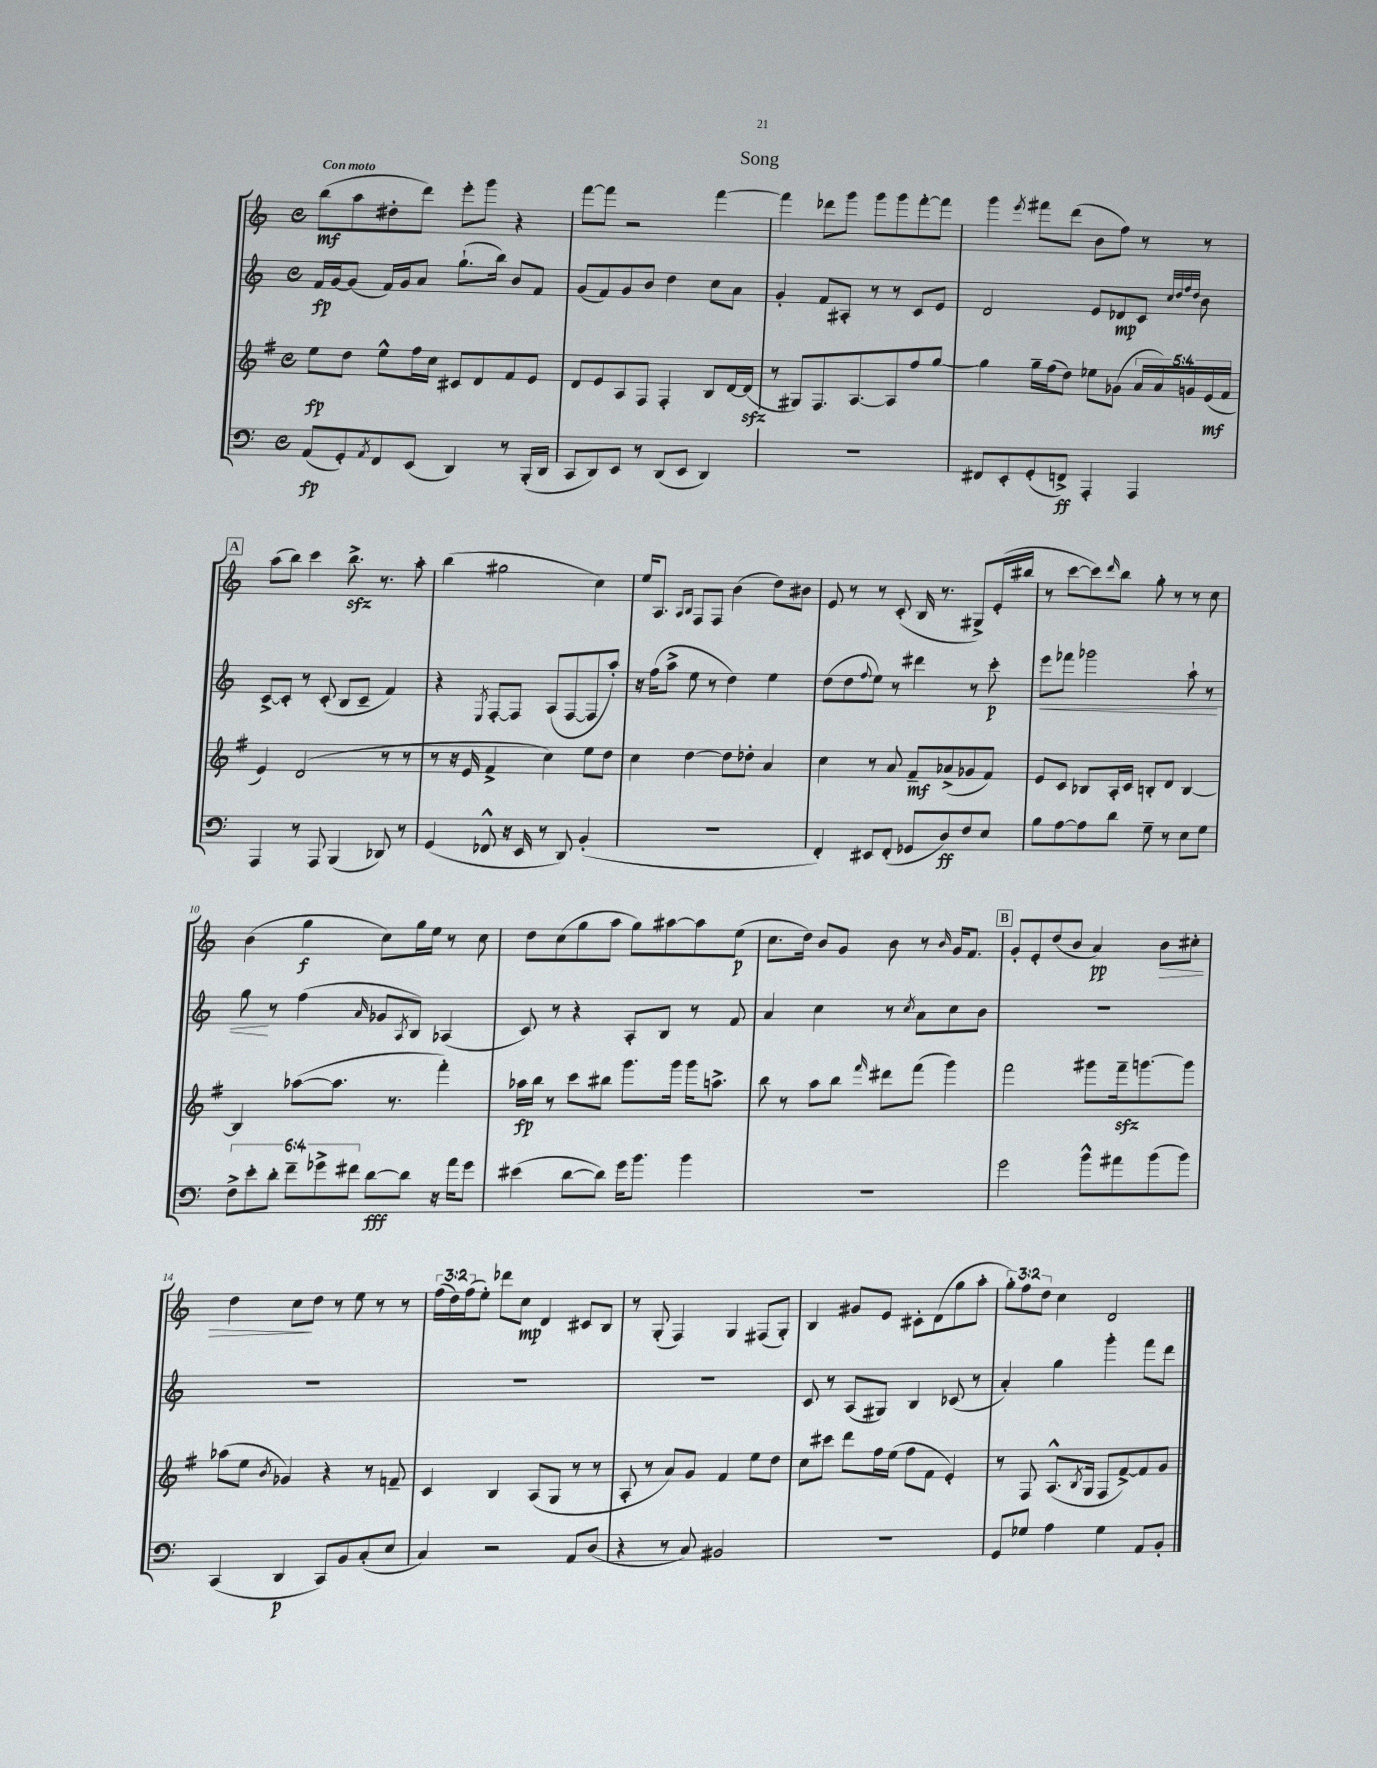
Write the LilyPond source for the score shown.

\header { title = "Song" }
<<
\new StaffGroup <<
\new Staff = "s0" {
    \clef treble \key c \major \defaultTimeSignature \time 4/4 \override Staff.TupletNumber.text = #tuplet-number::calc-fraction-text \tempo "Con moto"
    b''8\mf( a''8 dis''8-. d'''8) e'''8-. g'''8 r4 |
    f'''8~ f'''8 r2 f'''4~ |
    f'''4 des'''8 g'''8 g'''8 g'''8 f'''8~-. f'''8 |
    g'''4 \acciaccatura { e'''8 } fis'''8 d'''8( b'8 f''8) r8 r8 |
    \mark \markup { \box "A" } a''8( b''8) c'''4 b''8.->\sfz r8. a''8-. |
    b''4( gis''2 c''4) |
    e''16 a8. \grace { a16 b16 } f8 f8 b'4( d''8) bis'8 |
    e'8 r8 r8 c'8-.( b16 r8. gis8->) e'16-.( bis''16 |
    r8 c'''8~ c'''8) \grace { d'''16 } b''8 g''8-. r8 r8 c''8 |
    b'4( g''4\f c''8) g''16 e''16 r8 c''8 |
    d''8 c''8( g''8 a''8 g''8) ais''8~ ais''8 e''8\p( |
    c''8. d''16) b'8 g'8 b'8 r8 \grace { b'16 } g'16 f'8. |
    \mark \markup { \box "B" } g'8-. e'8-. d''8( b'8 a'4\pp) b'8\> cis''8-. |
    d''4 c''8\! d''8 r8 e''8 r8 r8 |
    \tuplet 3/2 { f''16( d''16) f''16( } e''8-.) des'''8 c''8\mp d'4 cis'8 b8 |
    r8 g8-.( f4) g4 fis8( g8-.) |
    b4 gis'8 e'8 cis'8-. d'8( g''8 a''8-. |
    \tuplet 3/2 { g''8-.) f''8 d''8 } c''4 d'2 \bar "|." |
}
\new Staff = "s1" {
    \clef treble \key c \major \defaultTimeSignature \time 4/4
    f'16\fp g'16~ g'8( f'16) g'16 a'8 g''8.-!( b''16) b'8 f'8 |
    g'8( f'8) g'8 b'8 d''4 c''8 a'8 |
    g'4-. f'8 ais8-. r8 r8 c'8 e'8 |
    d'2 e'8 des'8\mp c'8 \grace { c''32 d''32 f''32 d''32 } b'8 |
    \mark \markup { \box "A" } c'8~-> c'8-. r8 c'8-.( b8 c'8-- f'4) |
    r4 \acciaccatura { e8 } f8~-. f8 a8( f8~ f8 a''8-.) |
    r16 f''16( a''8-> e''8 r8 d''4) e''4 |
    d''8( d''8 \appoggiatura { f''8 } e''8) r8 dis'''4 r8 c'''8-.\p |
    e'''8\< fes'''8 ges'''2 a''8-! r8 |
    g''8\! r8 f''4( \grace { a'16 } ges'8 \acciaccatura { a8 } b8) aes4( |
    c'8) r8 r4 a8-. b8 r8 f'8 |
    a'4 c''4 r8 \acciaccatura { c''8 } a'8 c''8 b'8 |
    \mark \markup { \box "B" } R1 |
    R1 |
    R1 |
    R1 |
    c'8 r8 a8( gis8) b4 ces'8( r8 |
    a'4-.) g''4 g'''4-. f'''8 d'''8 \bar "|." |
}
\new Staff = "s2" {
    \clef treble \key g \major \defaultTimeSignature \time 4/4 \override Staff.TupletNumber.text = #tuplet-number::calc-fraction-text
    e''8\fp d''8 e''8-^ fis''16 c''16 cis'8 d'8 fis'8 e'8 |
    d'8 e'8 a8 fis8 fis4-. b8 d'16~ d'16\sfz( |
    r8 gis8) fis8. a8.~ a8 fis''8 g''8~ |
    g''4 g''16-- fis''16( d''8) ees''8 ges'8( \tuplet 5/4 { a'16 a'16) g'16 e'16\mf( fis'16 } |
    \mark \markup { \box "A" } e'4) d'2( r8 r8 |
    r8 r16 e'16 fis'4-> c''4) e''8 d''8 |
    c''4 d''4~ d''8 des''8-. a'4 |
    c''4 r8 a'8 fis'8--\mf aes'8->( ges'8 fis'8) |
    e'8 c'8 bes8 a16-. c'16 b8-. d'8 b4~ |
    b4 aes''8~( aes''8. r8. fis'''4-.) |
    aes''16\fp b''16 r8 c'''8 bis''8 g'''8. g'''16 g'''16 a''8.-> |
    b''8 r8 a''8 b''8 \grace { fis'''16 } dis'''8 fis'''8( g'''4) |
    \mark \markup { \box "B" } fis'''2 gis'''8 fis'''16--\sfz g'''8.~ g'''8 |
    aes''8( e''8 \acciaccatura { b'8 } ges'4) r4 r8 f'8-- |
    c'4 b4 a8( g8 r8 r8 |
    a8-. r8 a'8) g'8 fis'4 e''8 d''8 |
    c''8 cis'''8 d'''8 fis''16 e''16( fis''8 fis'8 e'4-.) |
    r8 fis8 a8.-^( \acciaccatura { b8 } g16 fis8 fis'8~->) fis'8 g'8 \bar "|." |
}
\new Staff = "s3" {
    \clef bass \key c \major \defaultTimeSignature \time 4/4 \override Staff.TupletNumber.text = #tuplet-number::calc-fraction-text
    a,8\fp( g,8-.) \acciaccatura { a,8 } f,8 e,8( d,4) r8 b,,16-.( d,16 |
    c,8 d,8) e,8 r8 d,8( e,8 d,4) |
    R1 |
    fis,8 e,8-. g,8-.( f,8->\ff) a,,4-. a,,4 |
    \mark \markup { \box "A" } a,,4 r8 a,,8 b,,4( des,8) r8 |
    g,4( fes,8-^ r16 e,16 r8 d,8) b,4-.( |
    R1 |
    f,4-.) eis,8 f,8-.( ges,8 d8\ff) f8 e8 |
    b8 a8~ a8 d'8 g8-- r8 e8 g8 |
    \tuplet 6/4 { f8-> e'8-. d'8-. f'8-- ges'8-> fis'8 } d'8~\fff d'8 r16 a'16 ges'8 |
    eis'4( d'8~ d'8) g'16 b'8. b'4 |
    R1 |
    \mark \markup { \box "B" } g'2 b'8-^ ais'8 b'8( b'8) |
    c,4( d,4\p c,8) b,8 c8-.( e8 |
    c4) r2 a,8 d8( |
    r4 r8 c8) bis,2 |
    R1 |
    g,8 ges8 a4 ges4 a,8 b,8-. \bar "|." |
}
>>
>>
